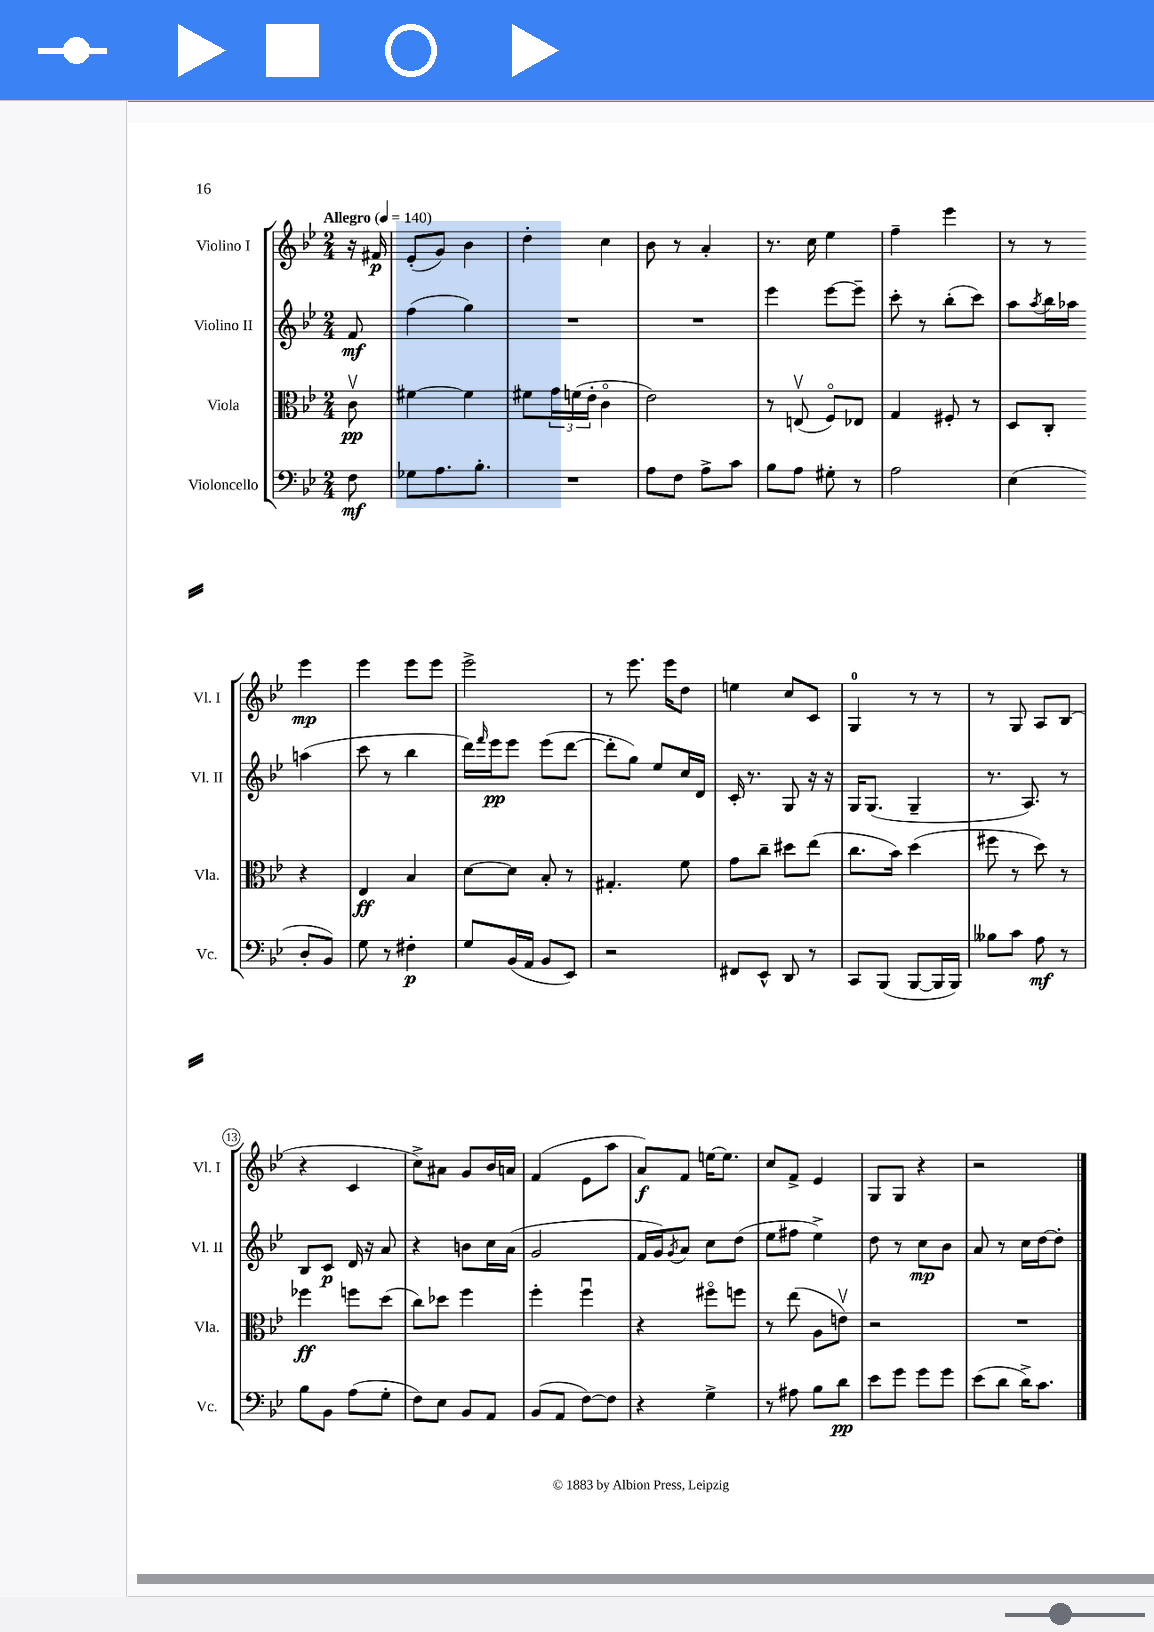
<<
\new StaffGroup <<
\new Staff = "s0" \with { instrumentName = "Violino I" shortInstrumentName = "Vl. I" } {
    \clef treble \key bes \major \numericTimeSignature \time 2/4 \partial 8 \tempo "Allegro" 4 = 140
    r16 fis'16\p |
    ees'8-.( g'8) bes'4 |
    d''4-. c''4 |
    bes'8 r8 a'4-. |
    r8. c''16 ees''4 |
    f''4-- ees'''4 |
    r8 r8 ees'''4\mp |
    ees'''4 ees'''8 ees'''8 |
    ees'''2-> |
    r8 ees'''8. ees'''16 d''8 |
    e''4 c''8 c'8 |
    g4-0 r8 r8 |
    r8 g8 a8 bes8( |
    r4 c'4 |
    c''8->) ais'8 g'8 bes'16 a'16 |
    f'4( ees'8 a''8 |
    a'8\f) f'8 e''16~ e''8. |
    c''8 f'8-> ees'4 |
    g8 g8 r4 |
    r2 \bar "|." |
}
\new Staff = "s1" \with { instrumentName = "Violino II" shortInstrumentName = "Vl. II" } {
    \clef treble \key bes \major \numericTimeSignature \time 2/4 \partial 8
    f'8\mf |
    f''4( g''4) |
    R2 |
    R2 |
    ees'''4 ees'''8~ ees'''8-- |
    c'''8-. r8 bes''8-.( c'''8) |
    a''8 \acciaccatura { a''8 } bes''16 aes''16 a''4( |
    c'''8 r8 bes''4 |
    d'''16) \grace { f'''16 } ees'''16\pp ees'''8 ees'''8( d'''8~ |
    d'''8-. g''8) ees''8 c''16 d'16 |
    c'16-. r8. g8 r16 r16 |
    g16 g8.( g4-- |
    r8. a8.) r8 |
    bes8 c'8\p d'16 r16 a'8 |
    r4 b'8 c''16 a'16( |
    g'2 |
    f'16 g'16) \acciaccatura { g'8 } a'8 c''8 d''8( |
    ees''8 fis''8 ees''4->) |
    d''8 r8 c''8\mp bes'8 |
    a'8 r8 c''16 d''16~ d''8-. \bar "|." |
}
\new Staff = "s2" \with { instrumentName = "Viola" shortInstrumentName = "Vla." } {
    \clef alto \key bes \major \numericTimeSignature \time 2/4 \partial 8
    c'8\upbow\pp |
    fis'4~ fis'4 |
    fis'8 \tuplet 3/2 { g'16 f'16( ees'16-. } c'4\flageolet |
    ees'2) |
    r8 e8\upbow( f8\flageolet) ees8 |
    g4 fis8-. r8 |
    d8 c8-. r4 |
    ees4\ff bes4 |
    d'8~ d'8 bes8-. r8 |
    gis4.-. f'8 |
    g'8 c''8-- dis''8 ees''8( |
    c''8. bes'16) d''4( |
    fis''8 r8 d''8) r8 |
    fes''4\ff f''8 d''8( |
    c''8) des''8 f''4 |
    f''4-. f''4\downbow |
    r4 fis''8\flageolet f''8 |
    r8 ees''8( a8 e'8\upbow) |
    r2 |
    R2 \bar "|." |
}
\new Staff = "s3" \with { instrumentName = "Violoncello" shortInstrumentName = "Vc." } {
    \clef bass \key bes \major \numericTimeSignature \time 2/4 \partial 8
    f8\mf |
    ges8 a8. bes8.-. |
    R2 |
    a8 f8 a8-> c'8 |
    bes8 a8 gis8-. r8 |
    a2 |
    ees4( d8-. bes,8) |
    g8 r8 fis4-.\p |
    g8 bes,16( a,16 bes,8 ees,8) |
    r2 |
    fis,8 ees,8-^ d,8 r8 |
    c,8 bes,,8( bes,,8~ bes,,16 bes,,16) |
    beses8 c'8 a8\mf r8 |
    bes8 bes,8 a8( g8-. |
    f8) ees8 bes,8 a,8 |
    bes,8( a,8 f8~) f8 |
    r4 g4-> |
    r8 ais8 bes8 d'8\pp |
    ees'8 g'8 g'8 g'8 |
    ees'8( d'8 d'16->) c'8. \bar "|." |
}
>>
>>
\layout { \context { \Score \override BarNumber.stencil = #(make-stencil-circler 0.1 0.3 ly:text-interface::print) } }
